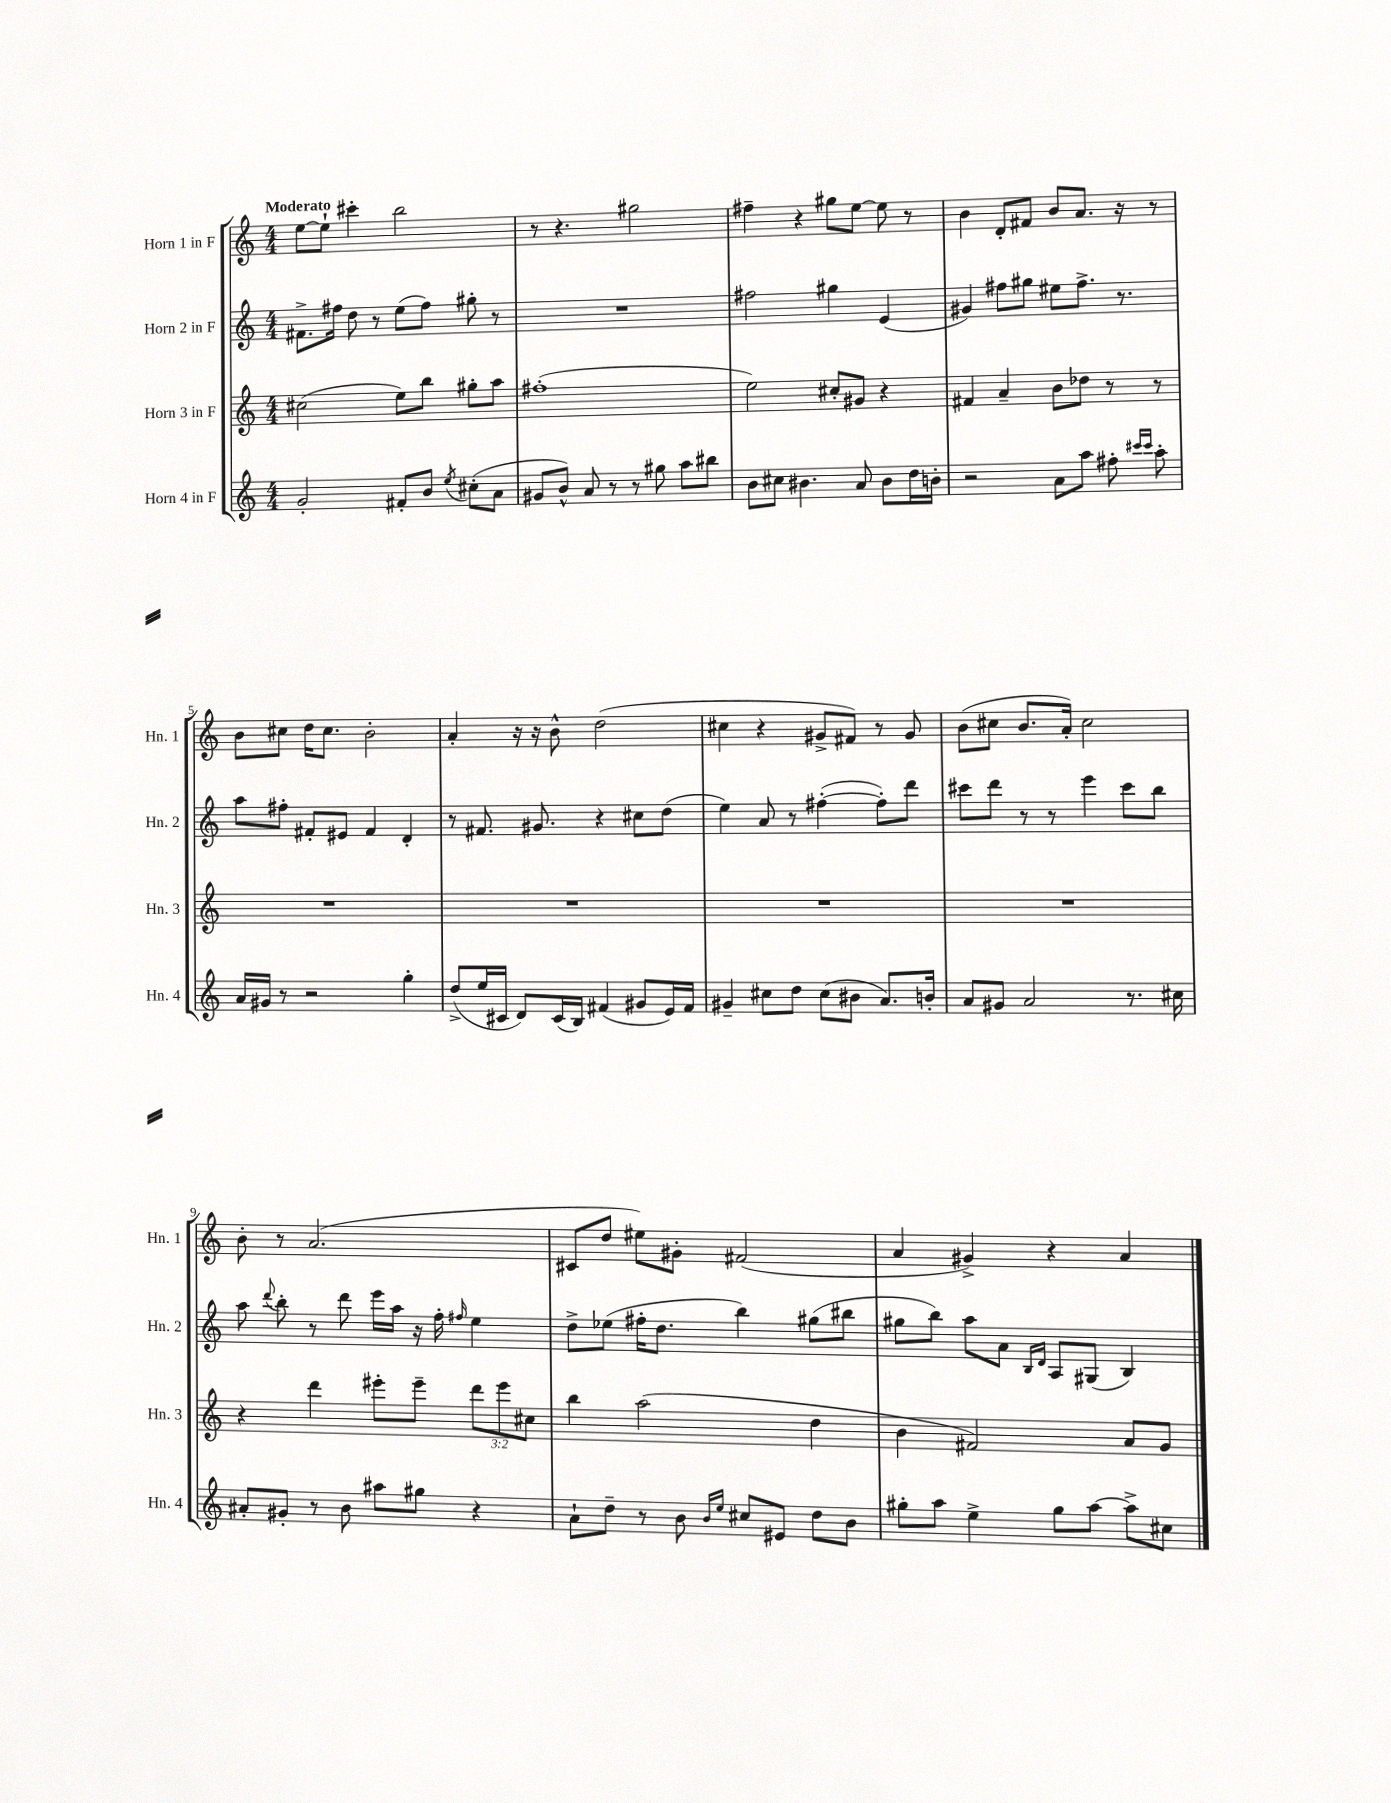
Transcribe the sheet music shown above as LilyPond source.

<<
\new StaffGroup <<
\new Staff = "s0" \with { instrumentName = "Horn 1 in F" shortInstrumentName = "Hn. 1" } {
    \clef treble \key c \major \numericTimeSignature \time 4/4 \tempo "Moderato"
    \autoBeamOff e''8[~ e''8]-! cis'''4-. b''2 |
    r8 r4. gis''2 |
    fis''4-- r4 gis''8[ e''8]~ e''8 r8 |
    b'4 d'8[-. fis'8] b'8[ a'8.] r16 r8 |
    b'8[ cis''8] d''16[ cis''8.] b'2-. |
    a'4-. r16 r16 b'8-^ d''2( |
    cis''4 r4 gis'8[-> fis'8]) r8 gis'8 |
    b'8[( cis''8] b'8.[ a'16]-.) cis''2 |
    b'8-. r8 a'2.( |
    cis'8[ d''8] eis''8[) gis'8]-. fis'2( |
    a'4 gis'4->) r4 a'4 \bar "|." |
}
\new Staff = "s1" \with { instrumentName = "Horn 2 in F" shortInstrumentName = "Hn. 2" } {
    \clef treble \key c \major \numericTimeSignature \time 4/4
    \autoBeamOff fis'8.[-> fis''16] d''8 r8 e''8[( fis''8]) gis''8-. r8 |
    R1 |
    fis''2 gis''4 e'4( |
    gis'4) fis''8[ gis''8] eis''8[ fis''8.]-> r8. |
    a''8[ fis''8]-. fis'8[-. eis'8] fis'4 d'4-. |
    r8 fis'8. gis'8. r4 cis''8[ d''8]( |
    e''4) a'8 r8 fis''4~-.( fis''8[-.) d'''8] |
    cis'''8[ d'''8] r8 r8 e'''4 cis'''8[ b''8] |
    a''8 \appoggiatura { d'''8 } b''8-. r8 d'''8 e'''16[ a''16] r16 f''16-. \grace { fis''16 } e''4 |
    d''8[-> ees''8]( fis''16[-. d''8.] b''4) gis''8[( bis''8] |
    gis''8[ b''8]) a''8[ a'8] \grace { b16[ d'16] } a8[ gis8]( b4) \bar "|." |
}
\new Staff = "s2" \with { instrumentName = "Horn 3 in F" shortInstrumentName = "Hn. 3" } {
    \clef treble \key c \major \numericTimeSignature \time 4/4 \override Staff.TupletNumber.text = #tuplet-number::calc-fraction-text
    \autoBeamOff cis''2( e''8[) b''8] gis''8[-. a''8] |
    fis''1-.( |
    e''2) cis''8[-. gis'8] r4 |
    fis'4 a'4-- b'8[ des''8] r8 r8 |
    R1 |
    R1 |
    R1 |
    R1 |
    r4 d'''4 eis'''8[-. eis'''8]-- \tuplet 3/2 { d'''8[ eis'''8 cis''8] } |
    b''4 a''2( d''4 |
    b'4 fis'2) a'8[ g'8] \bar "|." |
}
\new Staff = "s3" \with { instrumentName = "Horn 4 in F" shortInstrumentName = "Hn. 4" } {
    \clef treble \key c \major \numericTimeSignature \time 4/4
    \autoBeamOff g'2-. fis'8[-. b'8] \acciaccatura { e''8 } cis''8[-.( a'8] |
    gis'8[ b'8]-^) a'8 r8 r8 gis''8 a''8[ bis''8] |
    b'8[ cis''8] bis'4. a'8 bis'8[ d''16 b'16]-. |
    r2 a'8[ a''8] fis''8-. \grace { cis'''16[ cis'''16] } a''8-. |
    a'16[ gis'16] r8 r2 g''4-. |
    d''8[->( e''16 cis'16] d'8[) cis'16( b16]) fis'4( gis'8[ e'16) fis'16] |
    gis'4-- cis''8[ d''8] cis''8[( bis'8] a'8.[) b'16]-. |
    a'8[ gis'8] a'2 r8. cis''16 |
    ais'8[-. gis'8]-. r8 b'8 ais''8[ gis''8] r4 |
    a'8[-! d''8]-- r8 b'8 \grace { b'16[ e''16] } cis''8[ eis'8] d''8[ b'8] |
    gis''8[-. a''8] e''4-> gis''8[ a''8]~ a''8[-> cis''8] \bar "|." |
}
>>
>>
